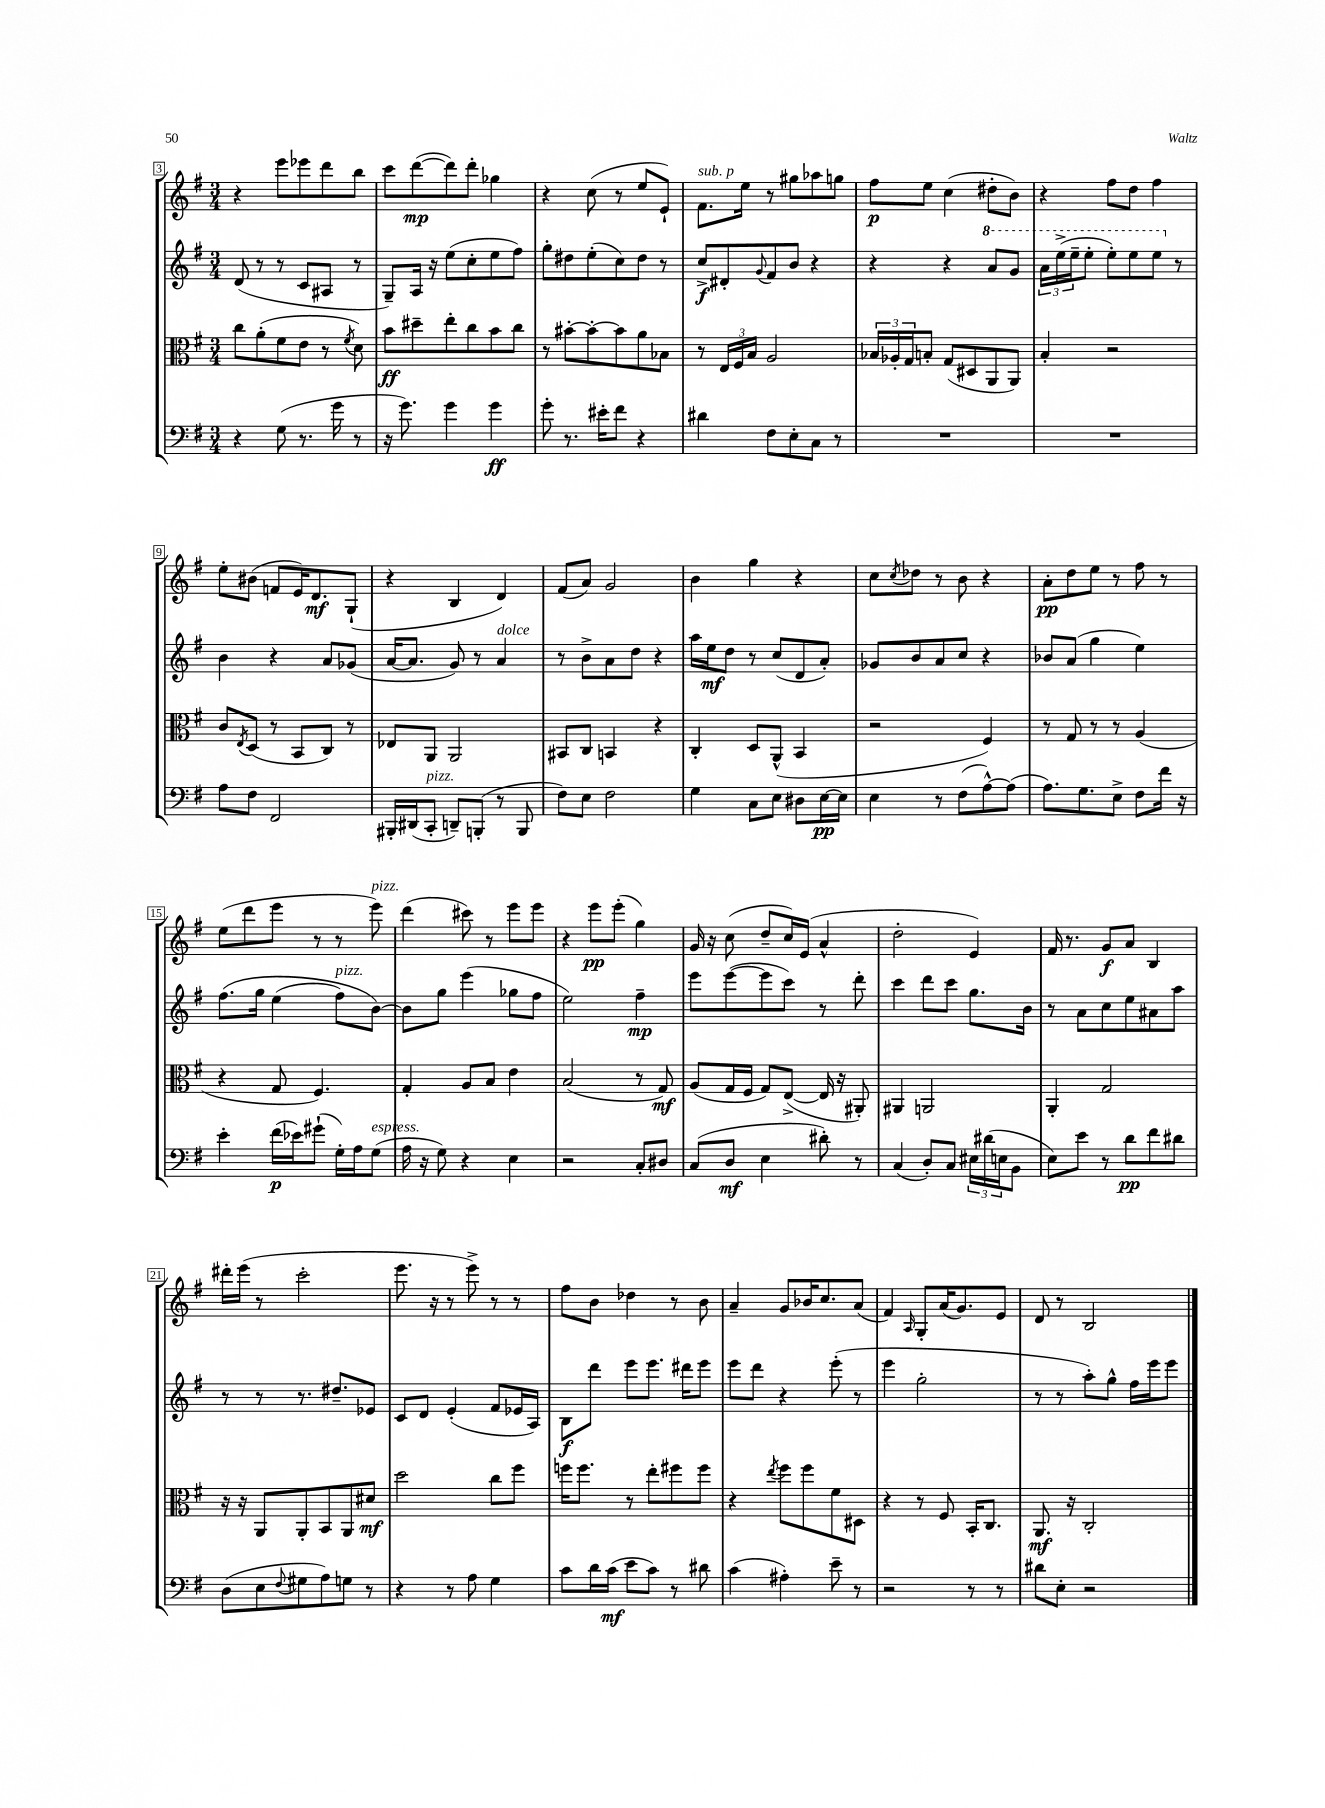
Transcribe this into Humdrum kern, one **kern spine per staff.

**kern	**kern	**kern	**kern
*staff4	*staff3	*staff2	*staff1
*clefF4	*clefC3	*clefG2	*clefG2
*k[f#]	*k[f#]	*k[f#]	*k[f#]
*M3/4	*M3/4	*M3/4	*M3/4
4r	8cc\L	(8d/	4r
.	(8a'\	8r	.
(8G\	8f#\	8r	8eee\L
8.r	8e\J	8c/L	8eee-\
.	8r	8A#/J	8ddd\
16g\	.	.	.
.	8qf#/	.	.
8r	8d\)	8r	8bb\J
=	=	=	=
16r	8b\L	8G~/L)	8ccc\L
8.g\)	.	.	.
.	8dd#~\	16A/Jk	([8ddd\
.	.	16r	.
4g\	8ee'\	(8ee\L	8ddd\])
.	8cc\	8cc'\	8ddd'\J
4g\	8b\	8ee\	4gg-\
.	8cc\J	8ff#\J)	.
=	=	=	=
8g'\	8r	8gg'\L	4r
8.r	[8b#'\L	8dd#\	.
.	8b#'\_	(8ee'\	(8cc\
16e#'\LK	.	.	.
8f#\J	8b#\]	8cc\)	8r
4r	8a\	8dd#\J	8ee/L
.	8B-\J	8r	8e`/J)
=	=	=	=
4d#\	8r	8cc^/L	8.f#\L
.	24E/LL	8d#'/	.
.	24F#/	.	.
.	.	.	16ee\Jk
.	24B/JJ	.	.
.	.	8qqg/	.
8F#\L	2A/	8f#/	8r
8E'\	.	8b/J	8gg#\L
8C\J	.	4r	8aa-\
8r	.	.	8gg\J
=	=	=	=
2.r	24B-/LL	4r	8ff#\L
.	24A-'/	.	.
.	24G/J	.	.
.	8B'/J	.	8ee\J
.	(8G/L	4r	(4cc\
.	8D#/	.	.
.	8AA/	8aa/L	8dd#'\L
.	8AA/J)	8gg/J	8b\J)
=	=	=	=
2.r	4B'/	24aa\LL	4r
.	.	(24eee^\	.
.	.	24eee~\J	.
.	.	8eee'\J	.
.	2r	8eee'\L)	8ff#\L
.	.	8eee\	8dd\J
.	.	8eee\J	4ff#\
.	.	8r	.
=	=	=	=
8A\L	8c/L	4b\	8ee'\L
.	8qE/	.	.
8F#\J	(8D/J	.	(8b#\J
2FF#/	8r	4r	8f/L
.	8BB/L	.	16e/K)
.	.	.	8.d/
.	8C/J)	8a/L	.
.	8r	(8g-/J	(8G`/J
=	=	=	=
16BBB#'/LL	8E-/L	[16a/LK	4r
(16DD#/J	.	8.a/]J	.
8CC'/J	8AA/J	.	.
8DD~/L)	2AA/	8g/)	4B/
(8BBB'/J	.	8r	.
8r	.	4a/	4d/)
8BBB/	.	.	.
=	=	=	=
8F#\L)	8BB#/L	8r	(8f#/L
8E\J	8C/J	8b^\L	8a/J)
2F#\	4BB/	8a\	2g/
.	.	8dd\J	.
.	4r	4r	.
=	=	=	=
4G\	4C'/	16aa\LL	4b\
.	.	16ee\J	.
.	.	8dd\J	.
8C\L	8D/L	8r	4gg\
8E\J	(8AA^^/J	(8cc/L	.
8D#\L	4BB/	8d/	4r
[16E\L	.	8a'/J)	.
16E\]JJ	.	.	.
=	=	=	=
4E\	2r	8g-/L	8cc\L
.	.	.	8qcc/
.	.	8b/	8dd-\J
8r	.	8a/	8r
(8F#\L	.	8cc/J	8b\
[8A^^\)	4F#/)	4r	4r
(8A\]J	.	.	.
=	=	=	=
8.A\L)	8r	8b-/L	8a'\L
.	8G/	(8a/J	8dd\
8.G\	.	.	.
.	8r	4gg\	8ee\J
8E^\J	8r	.	8r
8F#\L	(4A/	4ee\)	8ff#\
16f#\Jk	.	.	8r
16r	.	.	.
=	=	=	=
4e'\	4r	&(8.ff#\L	(8ee\L
.	.	.	8ddd\
.	.	16gg\Jk	.
(16f#\LL	8G/	(4ee\	8eee\J
16e-\J)	.	.	.
(8g#`\J	4.F#/)	.	8r
16G'\LL)	.	8ff#\L)	8r
16A\J	.	.	.
(8G\J	.	[8b\J&)	8eee\)
=	=	=	=
16A\	4G'/	8b\]L	(4ddd\
16r	.	.	.
8G\)	.	8gg\J	.
4r	8A/L	(4eee\	8ccc#\)
.	8B/J	.	8r
4E\	4e\	8gg-\L	8eee\L
.	.	8ff#\J	8eee\J
=	=	=	=
2r	(2B/	2ee\)	4r
.	.	.	8eee\L
.	.	.	(8eee'\J
8C'/L	8r	4ff#~\	4gg\)
8D#/J	8G/)	.	.
=	=	=	=
(8C/L	(8A/L	8eee\L	16g/
.	.	.	16r
8D/J	16G/L	([8eee\	(8cc\
.	16F#/JJ	.	.
4E\	8G/L)	8eee\]	8dd~/L
.	([8E^/J	8ccc\J)	16cc/L)
.	.	.	(16e/JJ
8d#'\)	16E/]	8r	4a^^/
.	16r	.	.
8r	8AA#'/)	8ddd'\	.
=	=	=	=
(4C/	4AA#/	4ccc\	2dd'\
8D'/L)	2AA/	8ddd\L	.
8C/J	.	8ccc\J	.
24E#\LL	.	8.gg\L	4e/)
(24d#\	.	.	.
24E\J	.	.	.
8BB\J	.	.	.
.	.	16b\Jk	.
=	=	=	=
8E\L)	4AA'/	8r	16f#/
.	.	.	8.r
8e\J	.	8a\L	.
8r	2G/	8cc\	8g/L
8d\L	.	8ee\	8a/J
8f#\	.	8a#\	4B/
8d#\J	.	8aa\J	.
=	=	=	=
(8D\L	16r	8r	16ddd#'\LL
.	16r	.	(16eee\JJ
8E\	8AA/L	8r	8r
8qqF#/	.	.	.
8G#\	8AA'/	8.r	2ccc'\
8A\)	8BB/	.	.
.	.	8.dd#~/L	.
8G\J	8AA/	.	.
8r	8d#/J	8e-/J	.
=	=	=	=
4r	2dd\	8c/L	8.eee\
.	.	8d/J	.
.	.	.	16r
8r	.	(4e'/	8r
8A\	.	.	8eee^\)
4G\	8cc\L	8f#/L	8r
.	8ff#\J	16e-/L	8r
.	.	16A/JJ)	.
=	=	=	=
8c\L	16ff\LK	8B\L	8ff#\L
.	8.ff\J	.	.
16d\L	.	8ddd\J	8b\J
(16c\JJ	.	.	.
8e\L	8r	8eee\L	4dd-\
8c\J)	8ee'\L	8.eee\J	.
8r	8ff#\	.	8r
.	.	16ddd#\LK	.
8d#\	8ff#\J	8eee\J	8b\
=	=	=	=
(4c\	4r	8eee\L	4a~/
.	.	8ddd\J	.
.	8qee/	.	.
4A#'\)	8ff#\L	4r	8g/L
.	8ff#\	.	16b-/K
.	.	.	8.cc/
8e~\	8f#\	(8eee'\	.
8r	8D#\J	8r	(8a/J
=	=	=	=
2r	4r	4eee\	4f#/)
.	.	.	16qqA/
.	8r	2gg'\	8G'/L
.	8F#/	.	(16a/K
.	.	.	8.g/)
8r	16BB'/LK	.	.
.	8.C/J	.	.
8r	.	.	8e/J
=	=	=	=
8d#\L	8.AA/	8r	8d/
8E'\J	.	8r	8r
.	16r	.	.
2r	2C'/	8aa'\L)	2B/
.	.	8gg^^\J	.
.	.	16ff#\LL	.
.	.	16eee\J	.
.	.	8eee\J	.
==	==	==	==
*-	*-	*-	*-
